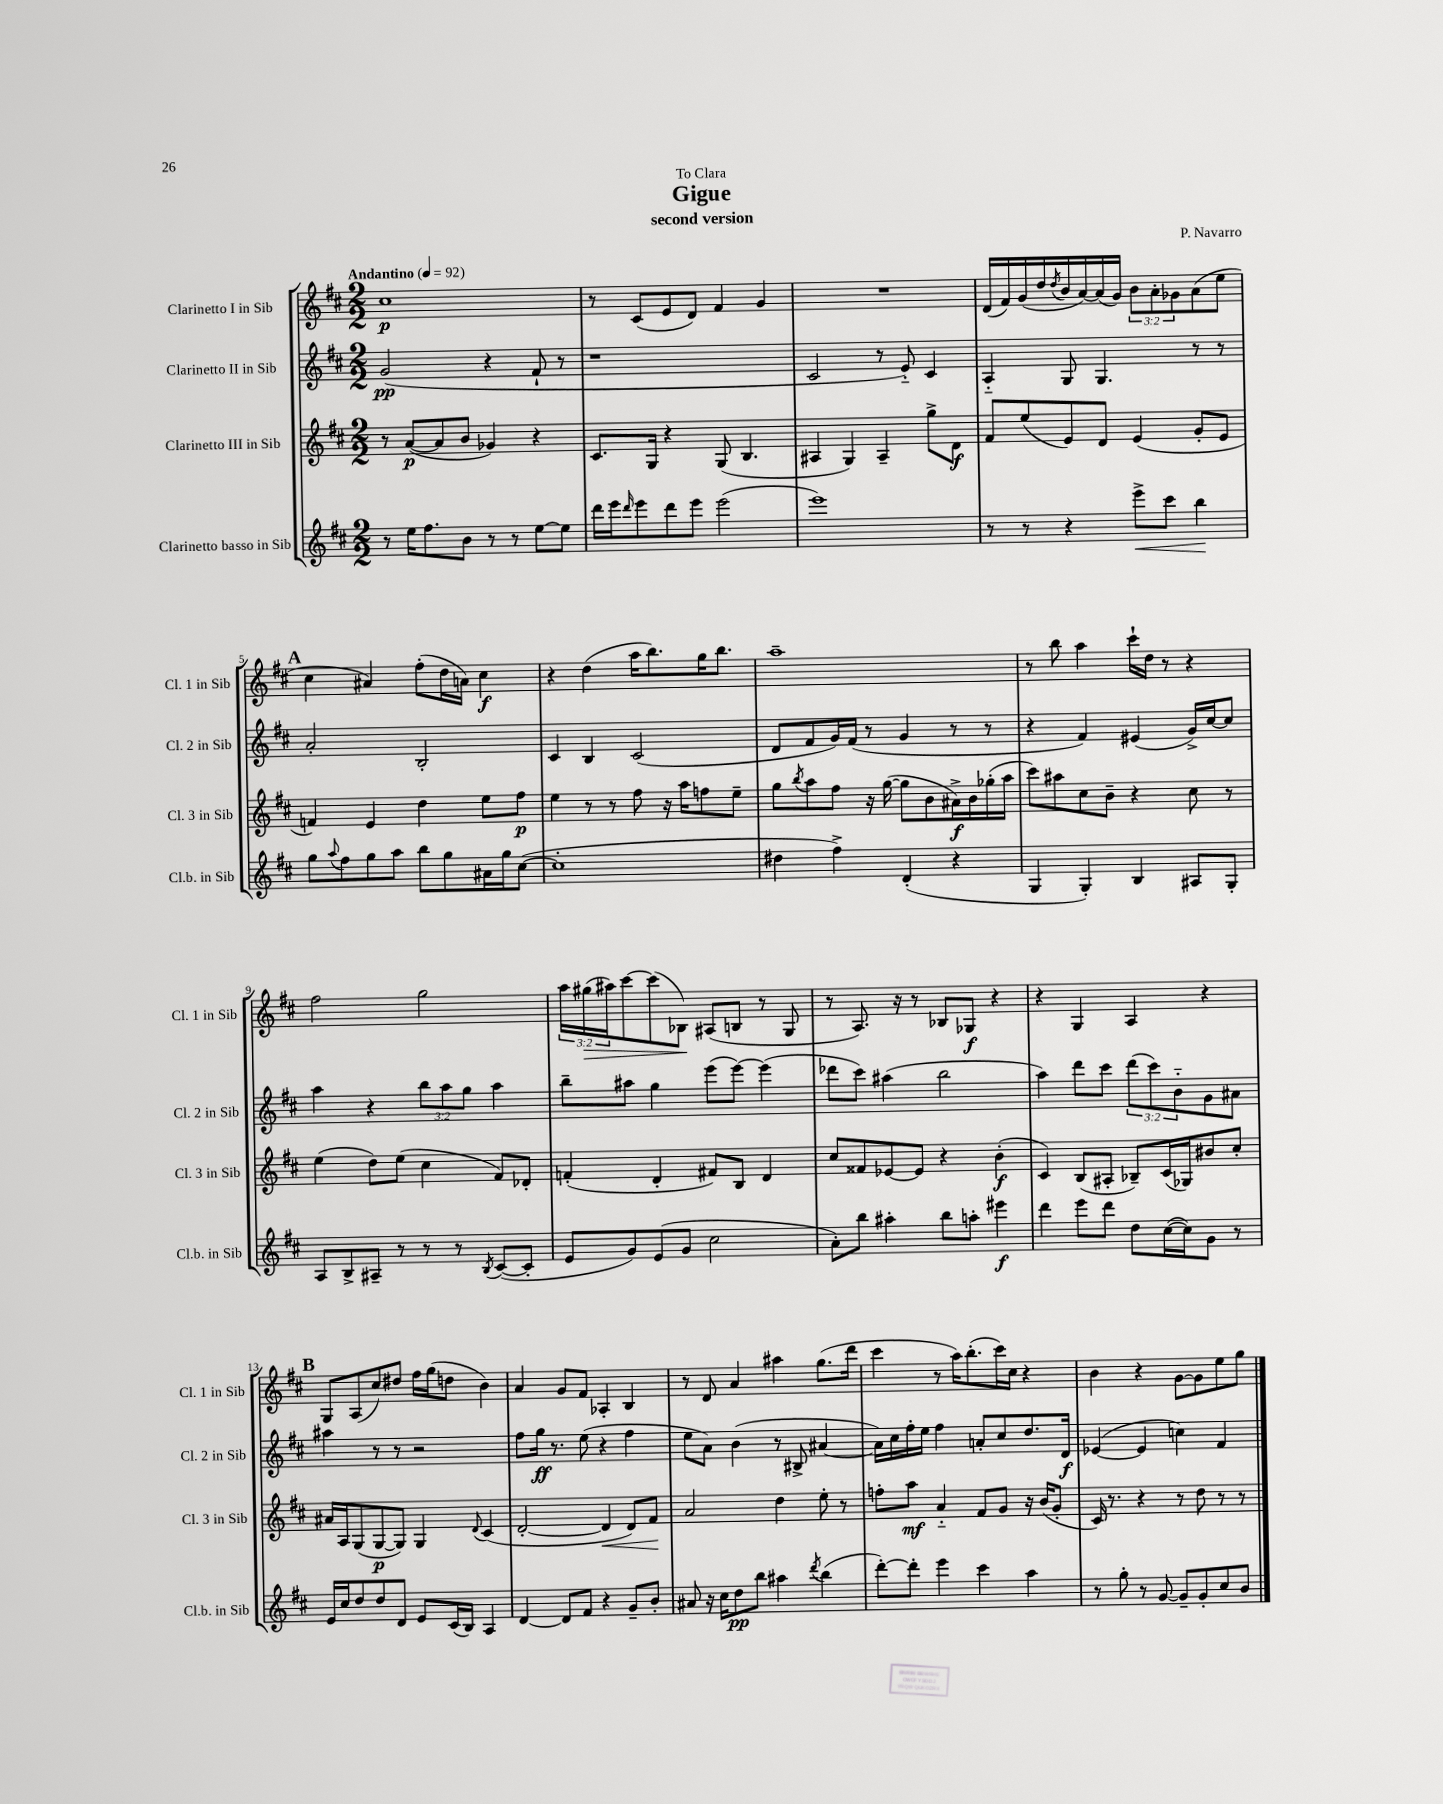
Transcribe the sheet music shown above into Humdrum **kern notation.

**kern	**kern	**kern	**kern
*staff4	*staff3	*staff2	*staff1
*clefG2	*clefG2	*clefG2	*clefG2
*k[f#c#]	*k[f#c#]	*k[f#c#]	*k[f#c#]
*M2/2	*M2/2	*M2/2	*M2/2
*MM92	*MM92	*MM92	*MM92
8r	8r	(2g	1cc#
16ee	([8a	.	.
8.ff#	.	.	.
.	8a]	.	.
8b	8b	.	.
8r	4g-)	4r	.
8r	.	.	.
[8ee	4r	8f#`	.
8ee]	.	8r	.
=	=	=	=
16ddd	8.c#	1r	8r
16eee	.	.	.
16qqddd	.	.	.
8eee	.	.	(8c#
.	16G	.	.
8ddd	4r	.	8e
8eee	.	.	8d)
(2eee	(8G	.	4f#
.	4.B	.	.
.	.	.	4g
=	=	=	=
1eee)	4A#	2c#	1r
.	4G)	.	.
.	4A#~	8r	.
.	.	8e'~)	.
.	8gg^	4c#	.
.	8d	.	.
=	=	=	=
8r	8f#	4A'~	(16d
.	.	.	16f#)
8r	(8ee	.	(16g
.	.	.	16dd
.	.	.	8qdd
4r	8e)	8G	16b
.	.	.	[16a)
.	8d	4.G	(16a]
.	.	.	16g)
8eee^	(4e	.	12b
.	.	.	12a'
8ccc#	.	.	.
.	.	.	12g-
4bb	8g'	8r	(8a
.	8e	8r	8ee
=	=	=	=
8gg	4f)	2a'	4cc#
8qqaa	.	.	.
8ff#	.	.	.
8gg	4e	.	4a#)
8aa	.	.	.
8bb	4dd	2B'	(8ff#'
8gg	.	.	16dd
.	.	.	16a)
16a#	8ee	.	4cc#
16gg	.	.	.
([8cc#	8ff#	.	.
=	=	=	=
1cc#']	4ee	4c#	4r
.	8r	4B	(4dd
.	8r	.	.
.	8ff#	(2c#	16aa
.	.	.	8.bb)
.	16r	.	.
.	16aa	.	.
.	8ff	.	16gg
.	.	.	8.bb
.	8ee~	.	.
=	=	=	=
4dd#	8gg	8d	1aa~
.	8qbb	.	.
.	8aa	8f#	.
4ff#^)	8ff#	16g)	.
.	.	(16f#	.
.	16r	8r	.
.	([16gg	.	.
(4d'	8gg]	4g	.
.	8b	.	.
4r	16a#^)	8r	.
.	16b	.	.
.	(16gg-'	8r	.
.	16aa	.	.
=	=	=	=
4G	8ccc#)	4r	8r
.	8aa#	.	8bb
4G')	8cc#	4f#)	4aa
.	8b~	.	.
4B	4r	(4e#	16ccc#`
.	.	.	16dd
.	.	.	8r
8A#	8cc#	16g^)	4r
.	.	[16cc#	.
8G'	8r	8cc#]	.
=	=	=	=
8A	(4ee	4aa	2ff#
8B^	.	.	.
8A#~	8dd)	4r	.
8r	(8ee	.	.
8r	4cc#	12bb	2gg
.	.	12aa	.
8r	.	.	.
.	.	12gg	.
8qB	.	.	.
([8c#	8f#)	4aa	.
8c#']	8d-'	.	.
=	=	=	=
8e	(4f'	8bb~	24aa
.	.	.	(24gg#
.	.	.	24aa#)
8g)	.	8aa#	[8ccc#
(8e	4d'	4gg	(8ccc#]
8g	.	.	8B-)
2cc#	8f#)	(8eee	(8A#
.	8B	[8eee)	8B
.	4d	(4eee]	8r
.	.	.	8G
=	=	=	=
8a')	8cc#	8ddd-	8r
8bb	8f##	8ccc#)	8.A)
4aa#'	[8e-	(4aa#	.
.	.	.	16r
.	8e-]	.	8r
8bb	4r	2bb	8B-
8aa'	.	.	8G-
4eee#	(4b'	.	4r
=	=	=	=
4ddd	4c#)	4aa)	4r
8eee	(8B	8ddd	4G
8ddd	8A#'	8ccc#	.
8dd	8B-~)	(12ddd	4A
.	.	12ccc#)	.
([16cc#	(16c#	.	.
.	.	12b'~	.
16cc#])	16G-)	.	.
8g	8b#	8g	4r
8r	8cc#'	8a#	.
=	=	=	=
16e	16a#	4aa#	8G
16cc#	16A	.	.
8dd	(8G	.	(8A
8dd	[8G	8r	8cc#)
8d	8G])	8r	8dd#
8e	4G	2r	16ff#
.	.	.	(16gg
(16c#	.	.	8dd
16B)	.	.	.
.	8qqd	.	.
4A	(4c#	.	4b)
=	=	=	=
[4d	[2d'	8ff#	4a
.	.	16gg	.
.	.	8.r	.
8d]	.	.	8g
8f#	.	(8ee	8f#
4r	4d]	4r	4A-'
8g~	8d)	4ff#	4B
8b'	8f#	.	.
=	=	=	=
8a#	2a	8ee	8r
16r	.	8a)	8d
16cc#	.	.	.
8dd	.	(4b	4a
8bb	.	.	.
4aa#	4dd	8r	4aa#
.	.	8B#^	.
8qddd	.	.	.
(4bb	8ee'	[4a#	(8.gg
.	8r	.	.
.	.	.	16ddd
=	=	=	=
[8ddd')	8ff'	16a#])	4ccc#
.	.	16cc#	.
8ddd']	8aa	16ff#'	.
.	.	16ee	.
4eee	4a'~	4ff#	8r
.	.	.	16aa)
.	.	.	(8.bb'
4ccc#	8f#	8a'	.
.	8g	8cc#	16ccc#)
.	.	.	16cc#
4aa	16r	8.dd	4r
.	(16b	.	.
.	8g'	.	.
.	.	16d	.
=	=	=	=
8r	16c#)	([4e-	4b
.	8.r	.	.
8gg'	.	.	.
8r	4r	4e-]	4r
[8g	.	.	.
8g~]	8r	4cc)	[8g
8g'	8dd	.	8g]
8cc#	8r	4f#	8ee
8b	8r	.	8gg
==	==	==	==
*-	*-	*-	*-
